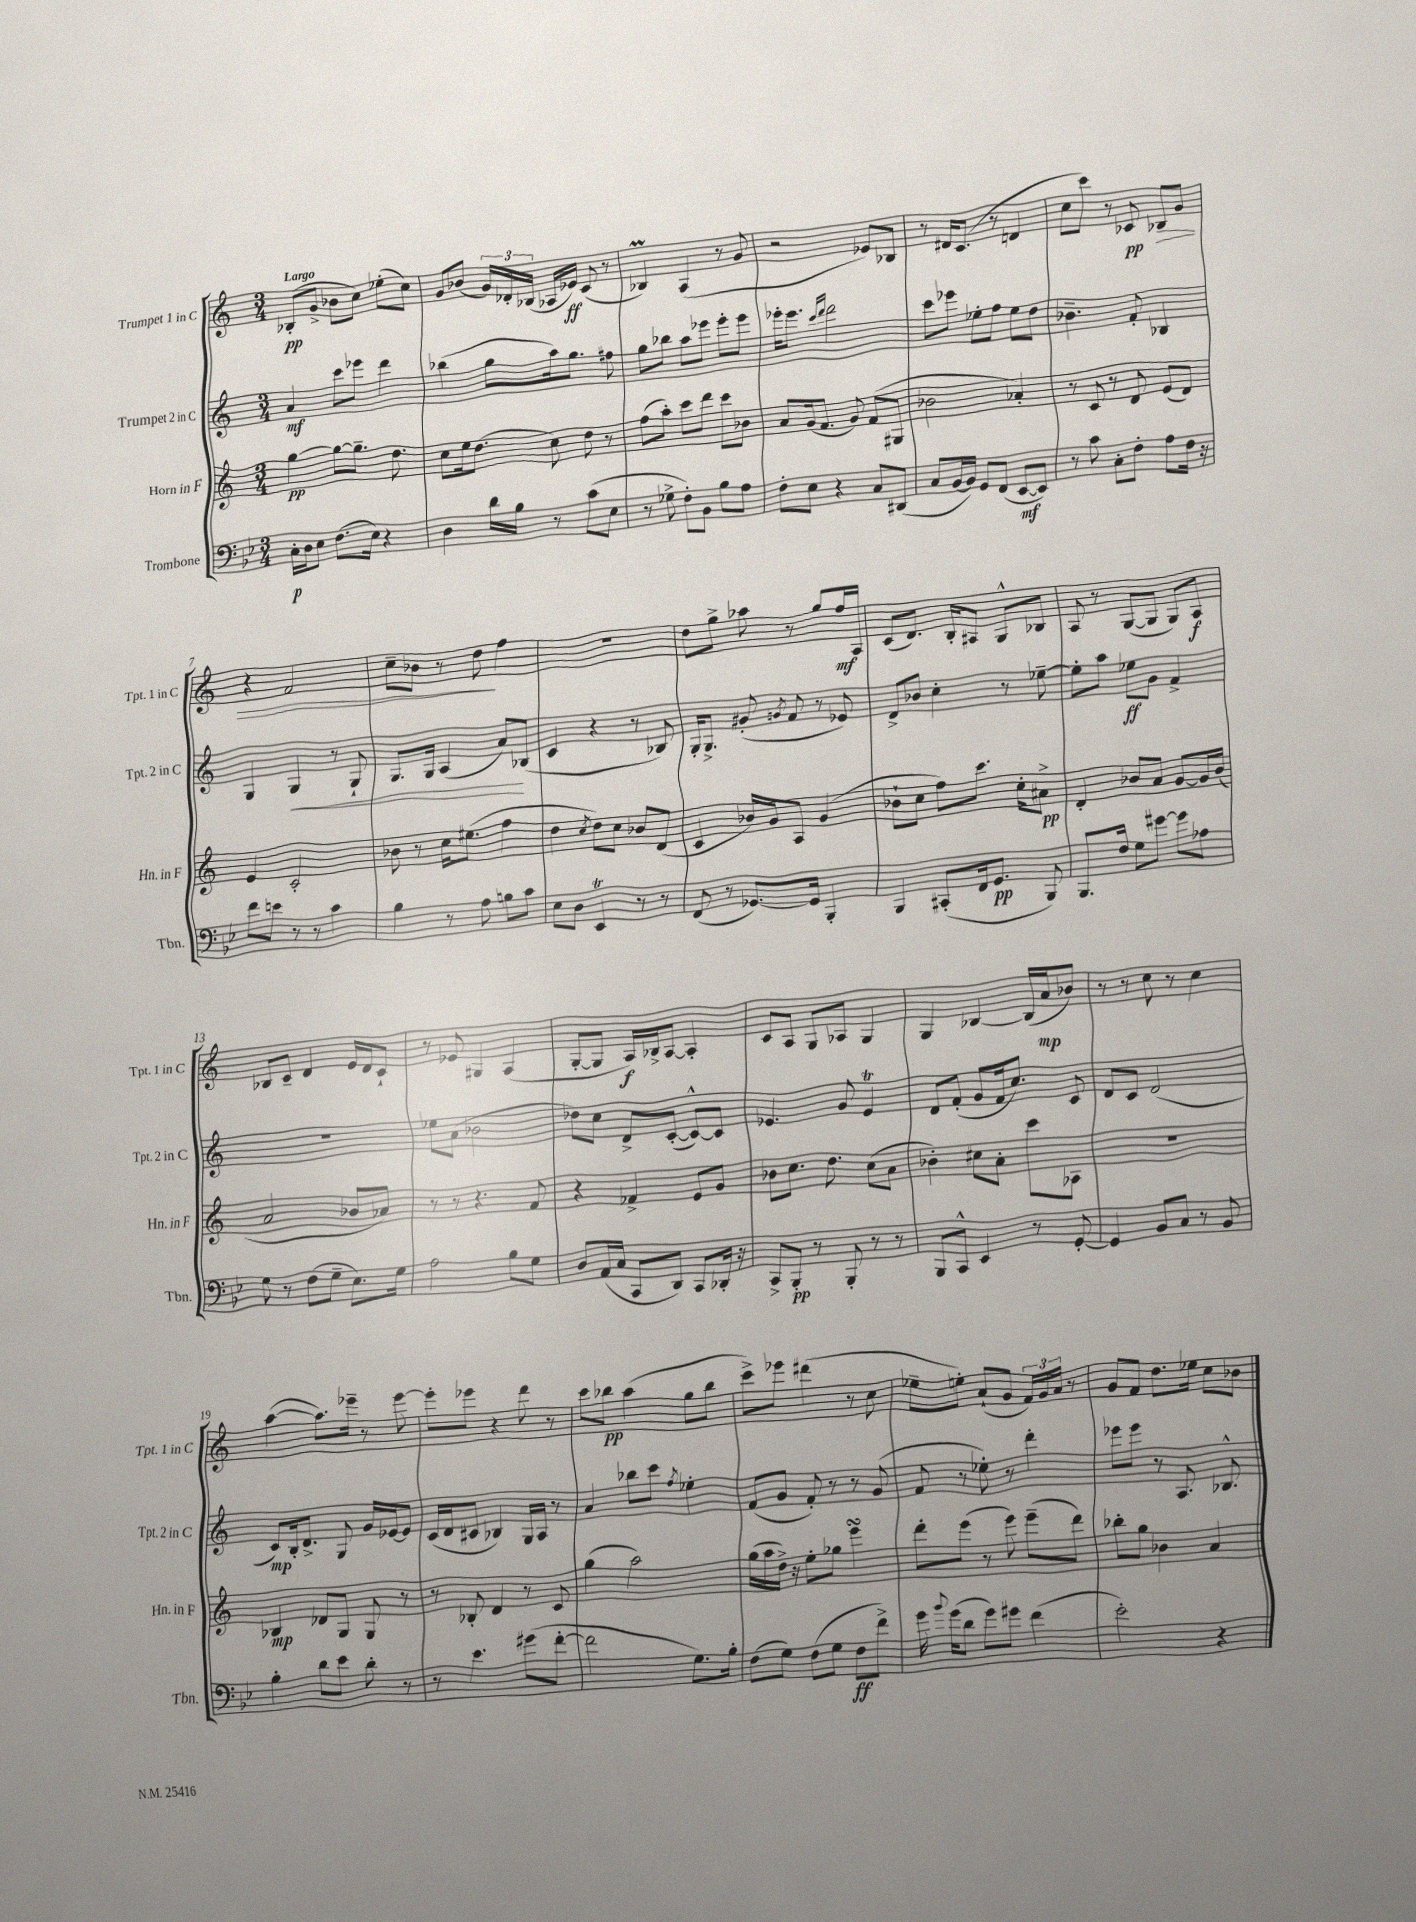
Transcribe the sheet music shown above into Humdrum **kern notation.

**kern	**kern	**kern	**kern
*staff4	*staff3	*staff2	*staff1
*clefF4	*clefG2	*clefG2	*clefG2
*k[b-e-]	*k[]	*k[]	*k[]
*M3/4	*M3/4	*M3/4	*M3/4
16C'	[4gg	4a	(8B-'
16D	.	.	.
8E-	.	.	8g^
(8.F	8gg_	8ccc	8b-
.	8.gg~]	8eee-	8cc)
16E-)	.	.	.
4r	.	4ddd	(8ee-'
.	8.dd	.	.
.	.	.	8cc)
=	=	=	=
4D	8cc	(4bb-	8g
.	16ee	.	(8b-
.	(8.dd	.	.
16d	.	8gg	24g)
.	.	.	24d-'
16B-	.	.	.
.	.	.	(24B-
8r	8cc)	16aa)	16A-
.	.	8.gg	16e-)
(8c	8dd	.	(8c
8E-	8r	8ff#	8r
=	=	=	=
8r	(8ff	8gg	4B-)
8G-^	8aa')	8bb-	.
8F')	8ccc	8aa	(4A
8BB-	8ddd	8eee-	.
8B-	8ccc	8eee-'	8r
8A	8b-	8eee-	8g
=	=	=	=
8F'	8a	16eee-'	2r
.	.	8.eee-	.
8E-	(16g	.	.
.	8.f	.	.
.	.	16qqccc	.
.	.	16qqddd	.
4r	.	2ddd	.
.	8g)	.	.
8C	(8f	.	8e-)
(8DD#	8G#	.	8B-
=	=	=	=
8C	2b-	8ccc	8r
[16BB-	.	8eee-	16d#
16BB-])	.	.	(8.c
8GG	.	8ee-'	.
(8FF	.	8ff	8r
[8EE-	4a-')	8ee-	4d
8EE-])	.	8dd	.
=	=	=	=
8r	8r	4.b-~	8cc
8c	8c	.	8ccc)
8C'	8r	.	8r
8F'	8d	8f'	8c-
8A	(8e	4B-	8B-
16F	8d)	.	8g
16r	.	.	.
=	=	=	=
8f	4e	4G	4r
8e	.	.	.
8r	2c'	4G	2f
8r	.	.	.
4c	.	8r	.
.	.	8G`	.
=	=	=	=
4B-	8b-	8.G	8cc~
.	8r	.	8b-
.	.	16G	.
8r	16cc	(4A	8r
.	(8.ee#	.	.
8A	.	.	8dd
8B	4ff	8a)	4ff
8c	.	(8B-	.
=	=	=	=
8E-	4dd	4c	2.r
8D	.	.	.
.	8qcc	.	.
4EE-	8dd)	4r	.
.	8cc	.	.
8r	8b-	8r	.
8r	(8d	8B-)	.
=	=	=	=
(8FF	4c	16G'	8dd
.	.	8.G^	.
8r	.	.	8gg^
[8.GG-)	16b-)	(8g#'	8aa-
.	16g	.	.
.	.	8qg	.
.	8A	8f	8r
16GG-]	.	.	.
4BBB-'	(4g	8r	8gg
.	.	8e-)	16ff
.	.	.	16A
=	=	=	=
4BBB-	8b-`	8d^	(8c
.	8cc	8b-	8.d)
(8CC#'	8ff)	4cc'	.
.	.	.	16B'
16FF	8.ccc	.	8A#
8.GG	.	.	.
.	.	8r	8G^^
.	16cc'	.	.
8BBB-)	8a#^	[8ee-~	8B-
=	=	=	=
8.BBB-	4d'	8ee-']	8A
.	.	8aa	8r
16F	.	.	.
8G	8b-	8ee-	([8G
[8g#	8a	8g	8G]
8g#]	[8g	4f^	8G)
8A-	16g]	.	8A
.	(16b-	.	.
=	=	=	=
8G	2a	2.r	8B-
8r	.	.	8c~
(8F	.	.	4d
8G~	.	.	.
8.E-)	8b-	.	16e
.	.	.	16d
.	8a-)	.	8c`
16G	.	.	.
=	=	=	=
2A	8r	8ee-	8r
.	8r	(8a	8e-
.	4.r	2b-	4G#
8B-	.	.	(4A
8G	8f	.	.
=	=	=	=
8D	4r	8dd-)	[8G'
(16AA	.	8cc	8G]
16C	.	.	.
8CC	4f-^	8d^	16A)
.	.	.	16B-^
8DD)	.	([8c'	[8A
8CC	8e	8c^^_)	4A']
16DD-'	8g	8c]	.
16r	.	.	.
=	=	=	=
8CC^	8b-	4.e-	8c
8BBB-'	8.cc	.	8A
8r	.	.	8G
.	8.dd	.	.
8BBB-'	.	8g	8A-
8r	(8cc	4e-	4G
8r	8a	.	.
=	=	=	=
8BBB-	4b-')	8d	4G
8CC^^	.	(8f'	.
4EE-	8cc#	8g	[4B-
.	8a'	16f	.
.	.	8.cc)	.
8r	8ccc	.	(16B-]
.	.	.	16a
[8GG'	8A-	8c	8b-)
=	=	=	=
4GG]	2.r	8d	8r
.	.	8c	8r
8BB-	.	(2d	8cc
8C	.	.	8r
8r	.	.	4cc
8BB-	.	.	.
=	=	=	=
4B-'	4B-	8c)	([4aa
.	.	16B'	.
.	.	8.d^	.
8d	8d-	.	8.aa])
8e-	8G	8G	.
.	.	.	16eee-~
8d'	8G	16g	8r
.	.	[16e-	.
8r	8r	8e-]	[8eee-
=	=	=	=
8r	8r	(16c	8eee-']
.	.	16d	.
4.e-	8B-'	8c#	8eee-
.	4d	4B-)	4r
(8g#	8r	16G	8ddd
.	.	16A	.
[8f'	8c	8r	8r
=	=	=	=
2f]	(4gg	4a	8ccc
.	.	.	8bb-
.	2aa)	8bb-	(4aa
.	.	8ccc	.
.	.	8qff	.
8.G)	.	4ee-'	8gg
.	.	.	8bb-
16B-'	.	.	.
=	=	=	=
(8F	(16gg	(8f	8ccc^)
.	16aa	.	.
8G)	16dd^)	8g	8eee-
.	16r	.	.
(8F	8ee'	8f')	(4ddd#
8G	8gg-	8r	.
8F	4eee	8r	8r
8f^)	.	(8g	8cc
=	=	=	=
16g	8ddd'	8f	8ee-~
8qqb-	.	.	.
(16g	.	.	.
8d	(8eee	8r	8ee')
8g)	8r	8ee-')	(8a`
8g#	8eee)	8r	8g
(4f	(8eee~	4ddd'	24f)
.	.	.	24g
.	.	.	24a
.	8ddd)	.	8r
=	=	=	=
2e-')	8bb-'	8eee-	8g
.	8gg	8eee-	8f
.	4b-	8r	8.dd
.	.	8.A	.
.	.	.	16ee-
4r	4a	.	8cc
.	.	8.B-^^	.
.	.	.	8b-
==	==	==	==
*-	*-	*-	*-
